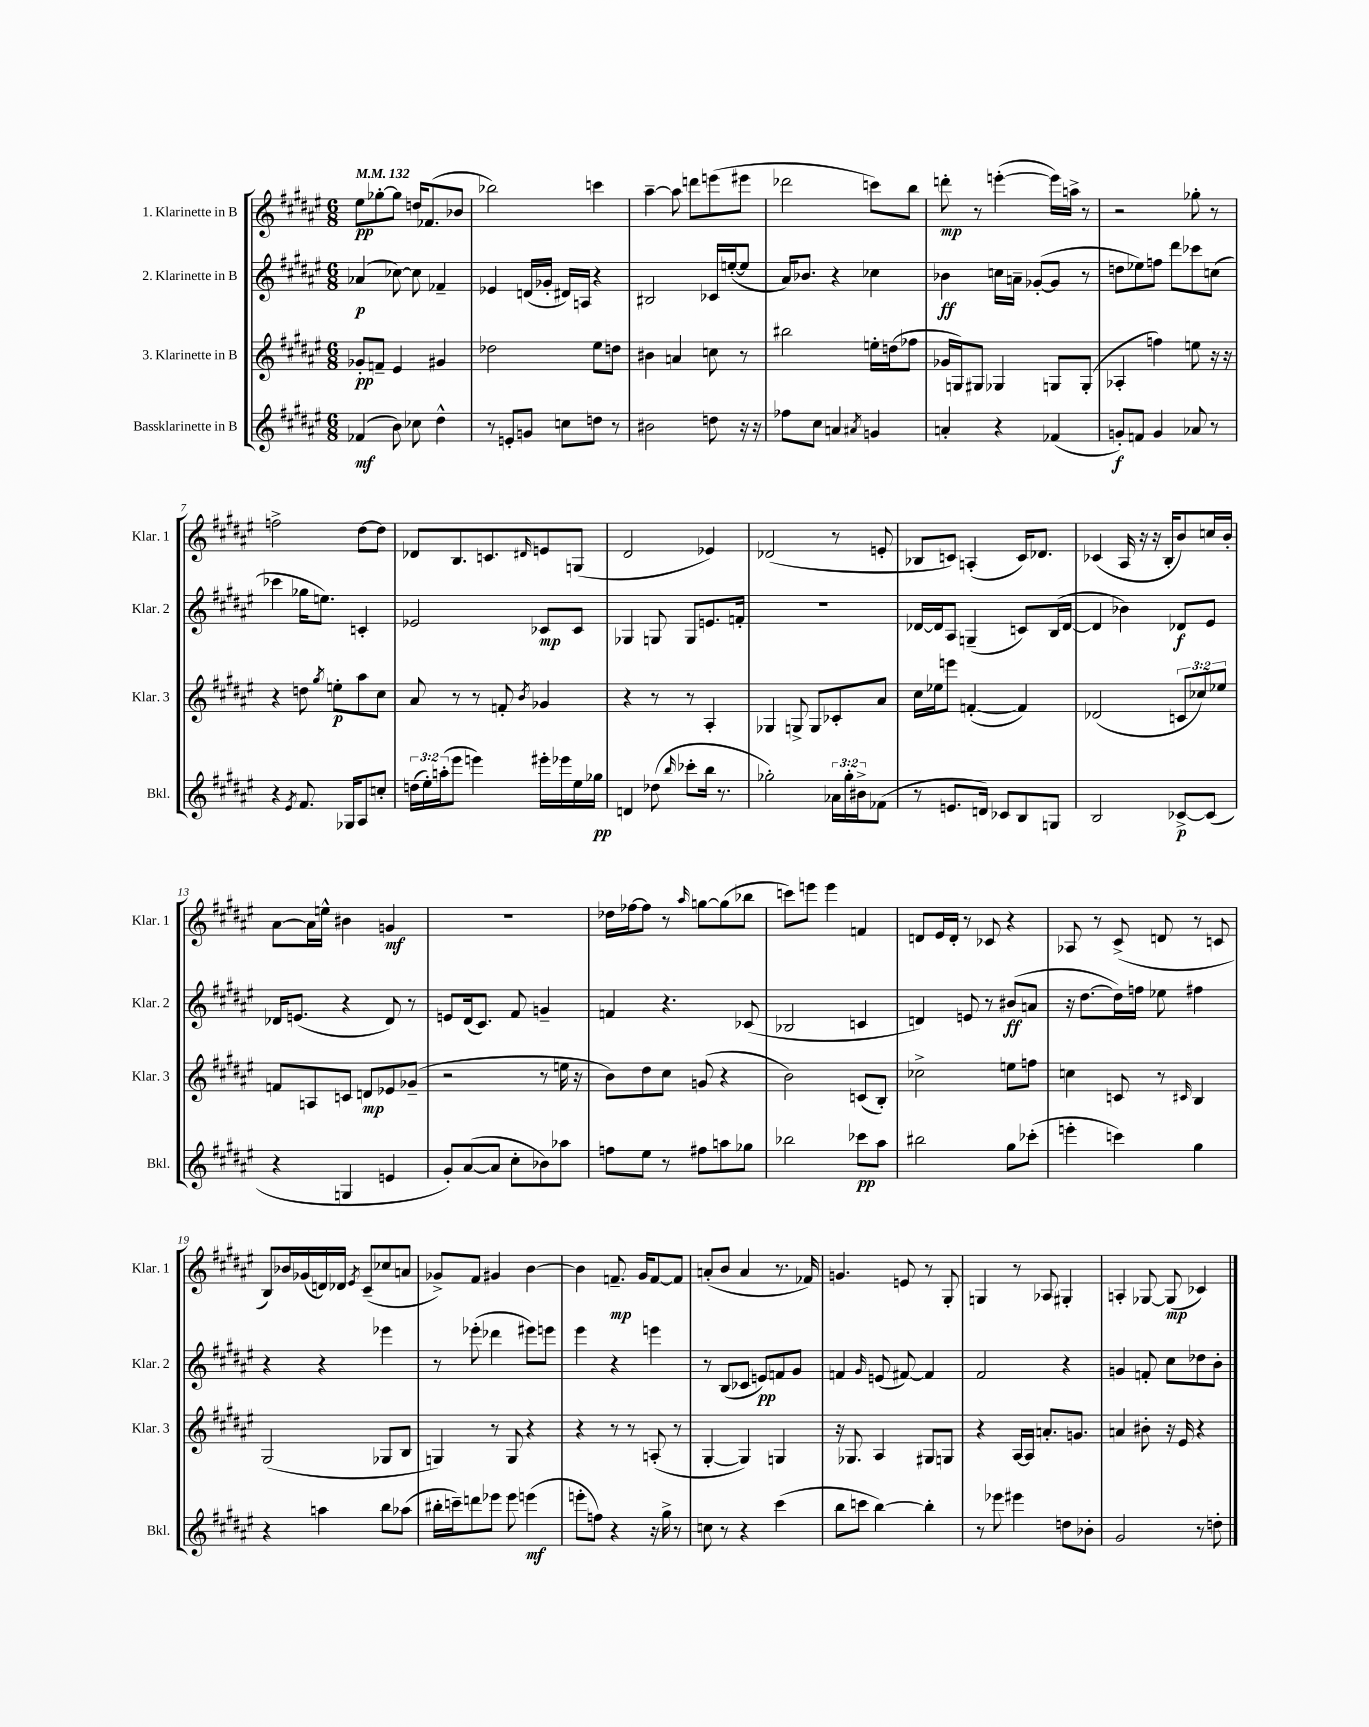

**kern	**kern	**kern	**kern
*staff4	*staff3	*staff2	*staff1
*clefG2	*clefG2	*clefG2	*clefG2
*k[f#c#g#d#a#e#]	*k[f#c#g#d#a#e#]	*k[f#c#g#d#a#e#]	*k[f#c#g#d#a#e#]
*M6/8	*M6/8	*M6/8	*M6/8
*MM132	*MM132	*MM132	*MM132
(4f-	8g-'	(4a-	8ee#
.	8f~	.	[8gg-'
8b)	4e#	[8cc-)	8gg-]
8cc-	.	8cc-]	16dd
.	.	.	(8.f-
4dd#^^	4g#	4f-~	.
.	.	.	8b-
=	=	=	=
8r	2dd-	4e-	2bb-)
8e'	.	.	.
8g	.	(16d	.
.	.	16g-'	.
8cc	.	16d#)	.
.	.	16A	.
8dd	8ee#	4r	4ccc
8r	8dd	.	.
=	=	=	=
2b#	4b#	2B#	[4aa#~
.	4a	.	8aa#]
.	.	.	8ddd
8dd	8cc	16c-	(8eee
.	.	([16ee'	.
16r	8r	8ee]	8eee#
16r	.	.	.
=	=	=	=
8ff-	2bb#	16a#)	2ddd-
.	.	8.b-	.
8cc#	.	.	.
4a	.	4r	.
8qa#	.	.	.
4g	16ee'	4cc-	8ccc)
.	(16dd	.	.
.	8ff-	.	8bb
=	=	=	=
4a'	16g-	4b-	8ddd'
.	16G)	.	.
.	8G#	.	8r
4r	4G-	16cc	([4eee'
.	.	16a~	.
.	.	([8g-'	.
(4f-	8G	8g-]	16eee])
.	.	.	16aa^
.	(8G'	8r	8r
=	=	=	=
8g')	4A-'	8dd	2r
8f	.	8ee-)	.
4g	4ff)	8ff	.
.	.	8ddd#	.
8a-	8ee	8ccc-	8gg-'
8r	16r	(8cc	8r
.	16r	.	.
=	=	=	=
4r	4r	4ccc-	2ff^
8qe#	.	.	.
8.f#	8dd	16gg-	.
.	.	8.ee)	.
.	8qgg#	.	.
.	8ee'	.	.
16G-	.	.	.
8A#	8aa#	4c'	[8dd#
8cc'	8cc#	.	8dd#]
=	=	=	=
(24dd	8a#	2e-	8d-
24ee#')	.	.	.
(24aa'	.	.	.
8eee#	8r	.	8.B
4eee)	8r	.	.
.	.	.	8.c
.	8f'	.	.
.	8qb	.	16qqd#
16eee#'	4g-	8c-	8e
16eee-	.	.	.
16ee#	.	8c-	(8G
16gg-	.	.	.
=	=	=	=
4d	4r	4G-	2d#
(8dd-	8r	8G	.
16qqbb	.	.	.
8ccc-'	8r	8G	.
16bb	4A#'	8.e	4e-)
8.r	.	.	.
.	.	16f'	.
=	=	=	=
2gg-')	4G-	2.r	(2d-
.	8G^	.	.
.	8G	.	.
24a-	8c-'	.	8r
24gg-'	.	.	.
24b#^	.	.	.
(8f-	8a#	.	8e'
=	=	=	=
8r	16cc#	[16d-	8B-
.	16ee-	16d-]	.
8.e	8eee	8A#	8c)
.	([4f'	(4G~	(4A'
16d)	.	.	.
8c-	.	.	.
8B	4f])	8c)	16c)
.	.	.	8.d-
8G	.	(16B	.
.	.	[16d-	.
=	=	=	=
2B	(2d-	4d-]	(4c-
.	.	4b-)	16A#
.	.	.	16r
.	.	.	16r
.	.	.	16B'
[8c-^	12c	8d-	8b)
.	12cc-)	.	.
(8c-]	.	8e#	16cc
.	12ee-	.	.
.	.	.	16b'
=	=	=	=
4r	8f	16d-	[8a#
.	.	(8.e	.
.	8A	.	16a#]
.	.	.	16ee^^
4G	8c	4r	4b#
.	8d	.	.
4e	8e-	8d-)	4g
.	(8g-~	8r	.
=	=	=	=
8g#')	2r	8e	2.r
([8a#	.	(16d#	.
.	.	8.c#)	.
8a#]	.	.	.
8cc#'	.	8f#	.
8b-)	8r	4g~	.
8aa-	16ee	.	.
.	16r	.	.
=	=	=	=
8ff	8b)	4f	16dd-
.	.	.	[16ff-
8ee#	8dd#	.	8ff-]
8r	8cc#	4.r	8r
.	.	.	16qqaa#
8ff#	(8g	.	[8gg
8aa	4r	.	(8gg]
8gg-	.	(8c-	8bb-
=	=	=	=
2bb-	2b)	2B-	8ccc)
.	.	.	8eee
.	.	.	4eee
8ccc-	(8c	4c	4f
8aa#	8B')	.	.
=	=	=	=
2bb#	2cc-^	4d)	8d
.	.	.	16e#
.	.	.	16d'
.	.	8e	8r
.	.	8r	8c-
8gg#	8ee	(8b#	4r
(8ccc-'	8ff	8a	.
=	=	=	=
4eee'	4cc	16r	8A-
.	.	[8.dd#	.
.	.	.	8r
4ccc)	8c	16dd#])	(8c#^
.	.	16ff	.
.	8r	8ee-	8d
.	16qqc#	.	.
4gg#	4B	4ff#	8r
.	.	.	8c
=	=	=	=
4r	(2G#	4r	8B)
.	.	.	16b-
.	.	.	(16g-
4aa	.	4r	16d)
.	.	.	16d-
.	.	.	8qe#
.	.	.	(8c#~
8bb	8G-	4eee-	8cc-
(8aa-	8B	.	8a
=	=	=	=
16bb#'	4G)	8r	8g-^)
16ccc~)	.	.	.
8ddd	.	(8eee-'	8f#
8eee-	8r	4ddd-	4g#
8eee-	8G	.	.
(4eee	4r	8eee#)	[4b
.	.	8eee	.
=	=	=	=
8eee'	4r	4eee#	4b]
8ff)	.	.	.
4r	8r	4r	8.f~
.	8r	.	.
.	.	.	16g#
16r	(8A'	4eee	[8f
16gg#^	.	.	.
8r	8r	.	8f]
=	=	=	=
8cc	[4G#'	8r	(8a'
8r	.	(8B	8b
4r	4G#])	8c-	4a
.	.	8e)	.
(4ccc#	4G	8f	8.r
.	.	8g#	.
.	.	.	16f-)
=	=	=	=
8bb	16r	4f	4.g
.	8.G-	.	.
8ccc	.	.	.
.	.	16qqg#	.
[4bb)	4A#	(8e	.
.	.	[8f#)	8e
4bb']	8G#	4f#]	8r
.	8G	.	8G#'
=	=	=	=
8r	4r	2f#	4G
8eee-	.	.	.
4eee#	[16A#	.	8r
.	16A#]	.	.
.	8.a'	.	8A-
8dd	.	4r	4G#'
.	8.g	.	.
8b-'	.	.	.
=	=	=	=
2g#	4a	4g	4A'
.	8b#'	8f'	[8G-
.	16r	8cc#	(8G-]
.	16e#	.	.
8r	4r	8dd-	4c-)
8dd'	.	8b'	.
==	==	==	==
*-	*-	*-	*-
